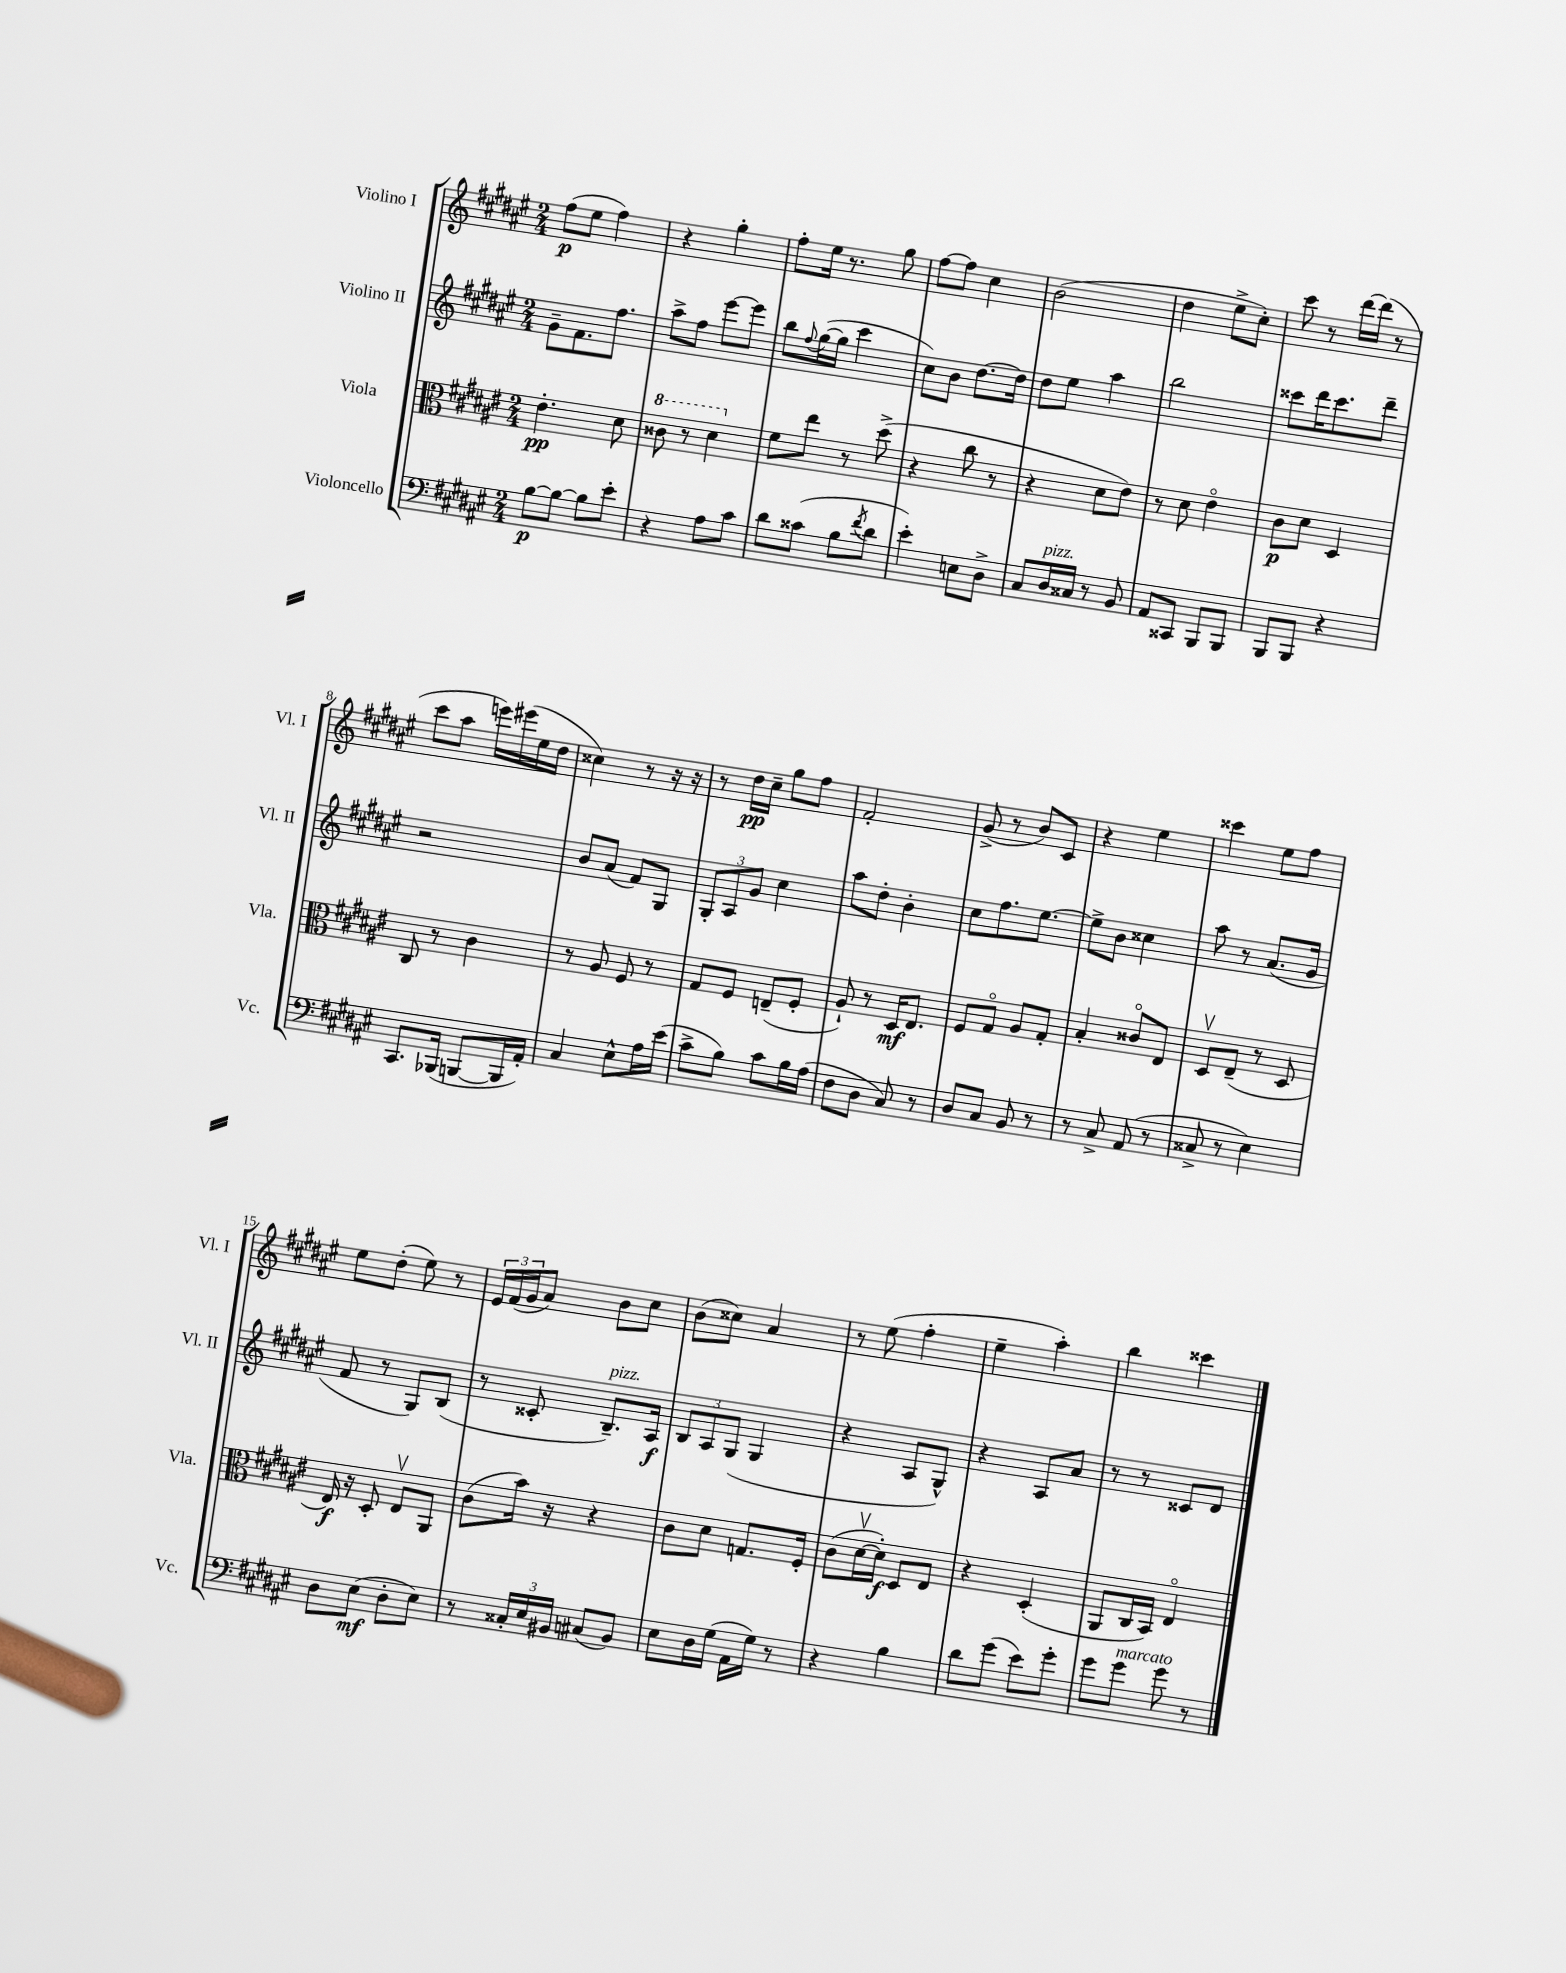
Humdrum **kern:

**kern	**dynam	**kern	**dynam	**kern	**dynam	**kern	**dynam
*part4	*part4	*part3	*part3	*part2	*part2	*part1	*part1
*staff4	*staff4	*staff3	*staff3	*staff2	*staff2	*staff1	*staff1
*I"Violoncello	*	*I"Viola	*	*I"Violino II	*	*I"Violino I	*
*I'Vc.	*	*I'Vla.	*	*I'Vl. II	*	*I'Vl. I	*
*clefF4	*	*clefC3	*	*clefG2	*	*clefG2	*
*k[f#c#g#d#a#e#]	*	*k[f#c#g#d#a#e#]	*	*k[f#c#g#d#a#e#]	*	*k[f#c#g#d#a#e#]	*
*M2/4	*	*M2/4	*	*M2/4	*	*M2/4	*
=1	=1	=1	=1	=1	=1	=1	=1
[8B\L	p	4.e#'\	pp	8g#~\L	.	(8ff#\L	p
8B\J_	.	.	.	8.f#\	.	8ee#\J	.
8B\L]	.	.	.	.	.	4ff#\)	.
.	.	.	.	8.ff#\J	.	.	.
8e#'\J	.	8d#\	.	.	.	.	.
=2	=2	=2	=2	=2	=2	=2	=2
*	*	*8va	*	*	*	*	*
4r	.	8cc##X\	.	8aa#^\L	.	4r	.
.	.	8r	.	8ff#\J	.	.	.
8A#\L	.	4dd#\	.	[8eee#\L	.	4gg#'\	.
8c#\J	.	.	.	8eee#\J]	.	.	.
=3	=3	=3	=3	=3	=3	=3	=3
*	*	*X8va	*	*	*	*	*
8d#\L	.	8f#\L	.	8bb\L	.	8ff#'\L	.
.	.	.	.	8qqff#/	.	.	.
(8c##X\J	.	8ee#\J	.	([16gg#\L	.	16ee#\Jk	.
.	.	.	.	16gg#\JJ]	.	8.r	.
8B\L	.	8r	.	4ccc#\	.	.	.
8qf#/	.	.	.	.	.	.	.
8d#\J	.	(8dd#^\	.	.	.	8gg#\	.
=4	=4	=4	=4	=4	=4	=4	=4
4e#'\)	.	4r	.	8cc#\L)	.	[8ff#\L	.
.	.	.	.	8b\J	.	8ff#\J]	.
8En\L	.	8cc#\	.	[8.dd#\L	.	4cc#\	.
8D#^\J	.	8r	.	.	.	.	.
.	.	.	.	16dd#\Jk]	.	.	.
=5	=5	=5	=5	=5	=5	=5	=5
8C#/L	.	4r	.	8dd#\L	.	(2b\	.
!LO:TX:a:i:t=pizz.	!	!	!	!	!	!	!
16D#/L	.	.	.	8ee#\J	.	.	.
16C##X/JJ	.	.	.	.	.	.	.
8r	.	8d#\L	.	4aa#\	.	.	.
8BB/	.	8e#\J)	.	.	.	.	.
=6	=6	=6	=6	=6	=6	=6	=6
8AA#/L	.	8r	.	2bb\	.	4dd#\	.
8CC##X/J	.	8d#\	.	.	.	.	.
8BBB/L	.	4e#\	.	.	.	8ee#^\L	.
8BBB/J	.	.	.	.	.	8cc#'\J)	.
=7	=7	=7	=7	=7	=7	=7	=7
8BBB/L	.	8c#\L	p	8ccc##X\L	.	8ccc#\	.
8BBB/J	.	8d#\J	.	16ddd#\K	.	8r	.
.	.	.	.	8.ccc##\	.	.	.
4r	.	4D#/	.	.	.	[16ddd#\LL	.
.	.	.	.	.	.	(16ddd#\JJ]	.
.	.	.	.	8ddd#~\J	.	8r	.
!!LO:LB:g=z
=8	=8	=8	=8	=8	=8	=8	=8
8.CC#/L	.	8C#/	.	2r	.	8ccc#\L	.
.	.	8r	.	.	.	8aa#\J	.
(16BBB-X/Jk	.	.	.	.	.	.	.
[8BBBn/L	.	4c#\	.	.	.	16eeen\LL)	.
.	.	.	.	.	.	(16eee#X\	.
16BBB/L]	.	.	.	.	.	16ee#\	.
16AA#'/JJ)	.	.	.	.	.	16dd#\JJ	.
=9	=9	=9	=9	=9	=9	=9	=9
4C#/	.	8r	.	8b/L	.	4cc##X\)	.
.	.	8A#/	.	(8a#/J	.	.	.
8E#^^\L	.	8F#/	.	8f#/L)	.	8r	.
16A#\L	.	8r	.	8G#/J	.	16r	.
(16e#\JJ	.	.	.	.	.	16r	.
=10	=10	=10	=10	=10	=10	=10	=10
8c#^\L	.	8G#/L	.	12G#'/L	.	8r	.
.	.	.	.	12A#/	.	.	.
8B\J)	.	8F#/J	.	.	.	16dd#\LL	pp
.	.	.	.	12g#/J	.	.	.
.	.	.	.	.	.	16cc#~\JJ	.
8c#\L	.	(8En~/L	.	4cc#\	.	8gg#\L	.
16B\L	.	8F#'/J	.	.	.	8ff#\J	.
(16A#\JJ	.	.	.	.	.	.	.
=11	=11	=11	=11	=11	=11	=11	=11
8F#\L	.	8A#`/)	.	8aa#\L	.	2f#'/	.
8D#\J	.	8r	.	8dd#'\J	.	.	.
8C#/)	.	16D#/KL	mf	4b'\	.	.	.
.	.	8.E#/J	.	.	.	.	.
8r	.	.	.	.	.	.	.
=12	=12	=12	=12	=12	=12	=12	=12
8D#/L	.	8F#/L	.	8cc#\L	.	(8g#^/	.
8C#/J	.	8G#/J	.	8.ff#\	.	8r	.
8BB/	.	8A#/L	.	.	.	8b/L)	.
.	.	.	.	[8.ee#\J	.	.	.
8r	.	8G#'/J	.	.	.	8c#/J	.
=13	=13	=13	=13	=13	=13	=13	=13
8r	.	4B'/	.	8ee#^\L]	.	4r	.
8C#^/	.	.	.	8b\J	.	.	.
(8AA#/	.	8c##X/L	.	4cc##X\	.	4ee#\	.
8r	.	8E#/J	.	.	.	.	.
=14	=14	=14	=14	=14	=14	=14	=14
8C##X^/	.	8D#v/L	.	8aa#\	.	4ccc##X\	.
8r	.	(8E#~/J	.	8r	.	.	.
4E#\)	.	8r	.	(8.a#/L	.	8ee#\L	.
.	.	8D#/	.	.	.	8ff#\J	.
.	.	.	.	16g#/Jk	.	.	.
!!LO:LB:g=z
=15	=15	=15	=15	=15	=15	=15	=15
8D#\L	.	16E#/)	f	8f#/	.	8ee#\L	.
.	.	16r	.	.	.	.	.
(8E#\J	mf	8D#'/	.	8r	.	(8dd#'\J	.
8D#'\L	.	8E#v/L	.	8G#/L)	.	8ee#\)	.
8E#\J)	.	8AA#/J	.	(8B/J	.	8r	.
=16	=16	=16	=16	=16	=16	=16	=16
8r	.	(8c#\L	.	8r	.	24e#/LL	.
.	.	.	.	.	.	(24f#/	.
.	.	.	.	.	.	24g#/J	.
24C##X'/LL	.	16b\Jk)	.	8c##X'/	.	8a#/J)	.
24E#/	.	.	.	.	.	.	.
.	.	16r	.	.	.	.	.
24BB#X/JJ	.	.	.	.	.	.	.
!	!	!	!	!LO:TX:a:i:t=pizz.	!	!	!
(8C#X/L	.	4r	.	8.B~/L)	.	8b\L	.
8BB#/J)	.	.	.	.	.	8cc#\J	.
.	.	.	.	16A#/Jk	f	.	.
=17	=17	=17	=17	=17	=17	=17	=17
8E#\L	.	8c#\L	.	12B/L	.	(8b\L	.
.	.	.	.	12A#/	.	.	.
16D#\L	.	8d#\J	.	.	.	8cc##X\J)	.
.	.	.	.	(12G#/J	.	.	.
(16G#\JJ	.	.	.	.	.	.	.
16AA#\LL	.	8.Gn/L	.	4G#/	.	4a#/	.
16G#\JJ)	.	.	.	.	.	.	.
8r	.	.	.	.	.	.	.
.	.	16F#'/Jk	.	.	.	.	.
=18	=18	=18	=18	=18	=18	=18	=18
4r	.	(8c#\L	.	4r	.	8r	.
.	.	[16d#v\L	.	.	.	(8ee#\	.
.	.	16d#'\JJ])	f	.	.	.	.
4B\	.	8D#/L	.	8A#/L	.	4ff#'\	.
.	.	8E#/J	.	8G#^^/J)	.	.	.
=19	=19	=19	=19	=19	=19	=19	=19
8d#\L	.	4r	.	4r	.	4ee#~\	.
(8g#\J	.	.	.	.	.	.	.
8e#\L)	.	(4D#'/	.	8A#/L	.	4aa#'\)	.
8g#'\J	.	.	.	8a#/J	.	.	.
=20	=20	=20	=20	=20	=20	=20	=20
8g#\L	.	8AA#/L	.	8r	.	4bb\	.
!LO:TX:a:i:t=marcato	!	!	!	!	!	!	!
8g#\J	.	16C#/L	.	8r	.	.	.
.	.	16BB/JJ)	.	.	.	.	.
8g#\	.	4E#/	.	8c##X/L	.	4ccc##X\	.
8r	.	.	.	8d#/J	.	.	.
==	==	==	==	==	==	==	==
*-	*-	*-	*-	*-	*-	*-	*-
